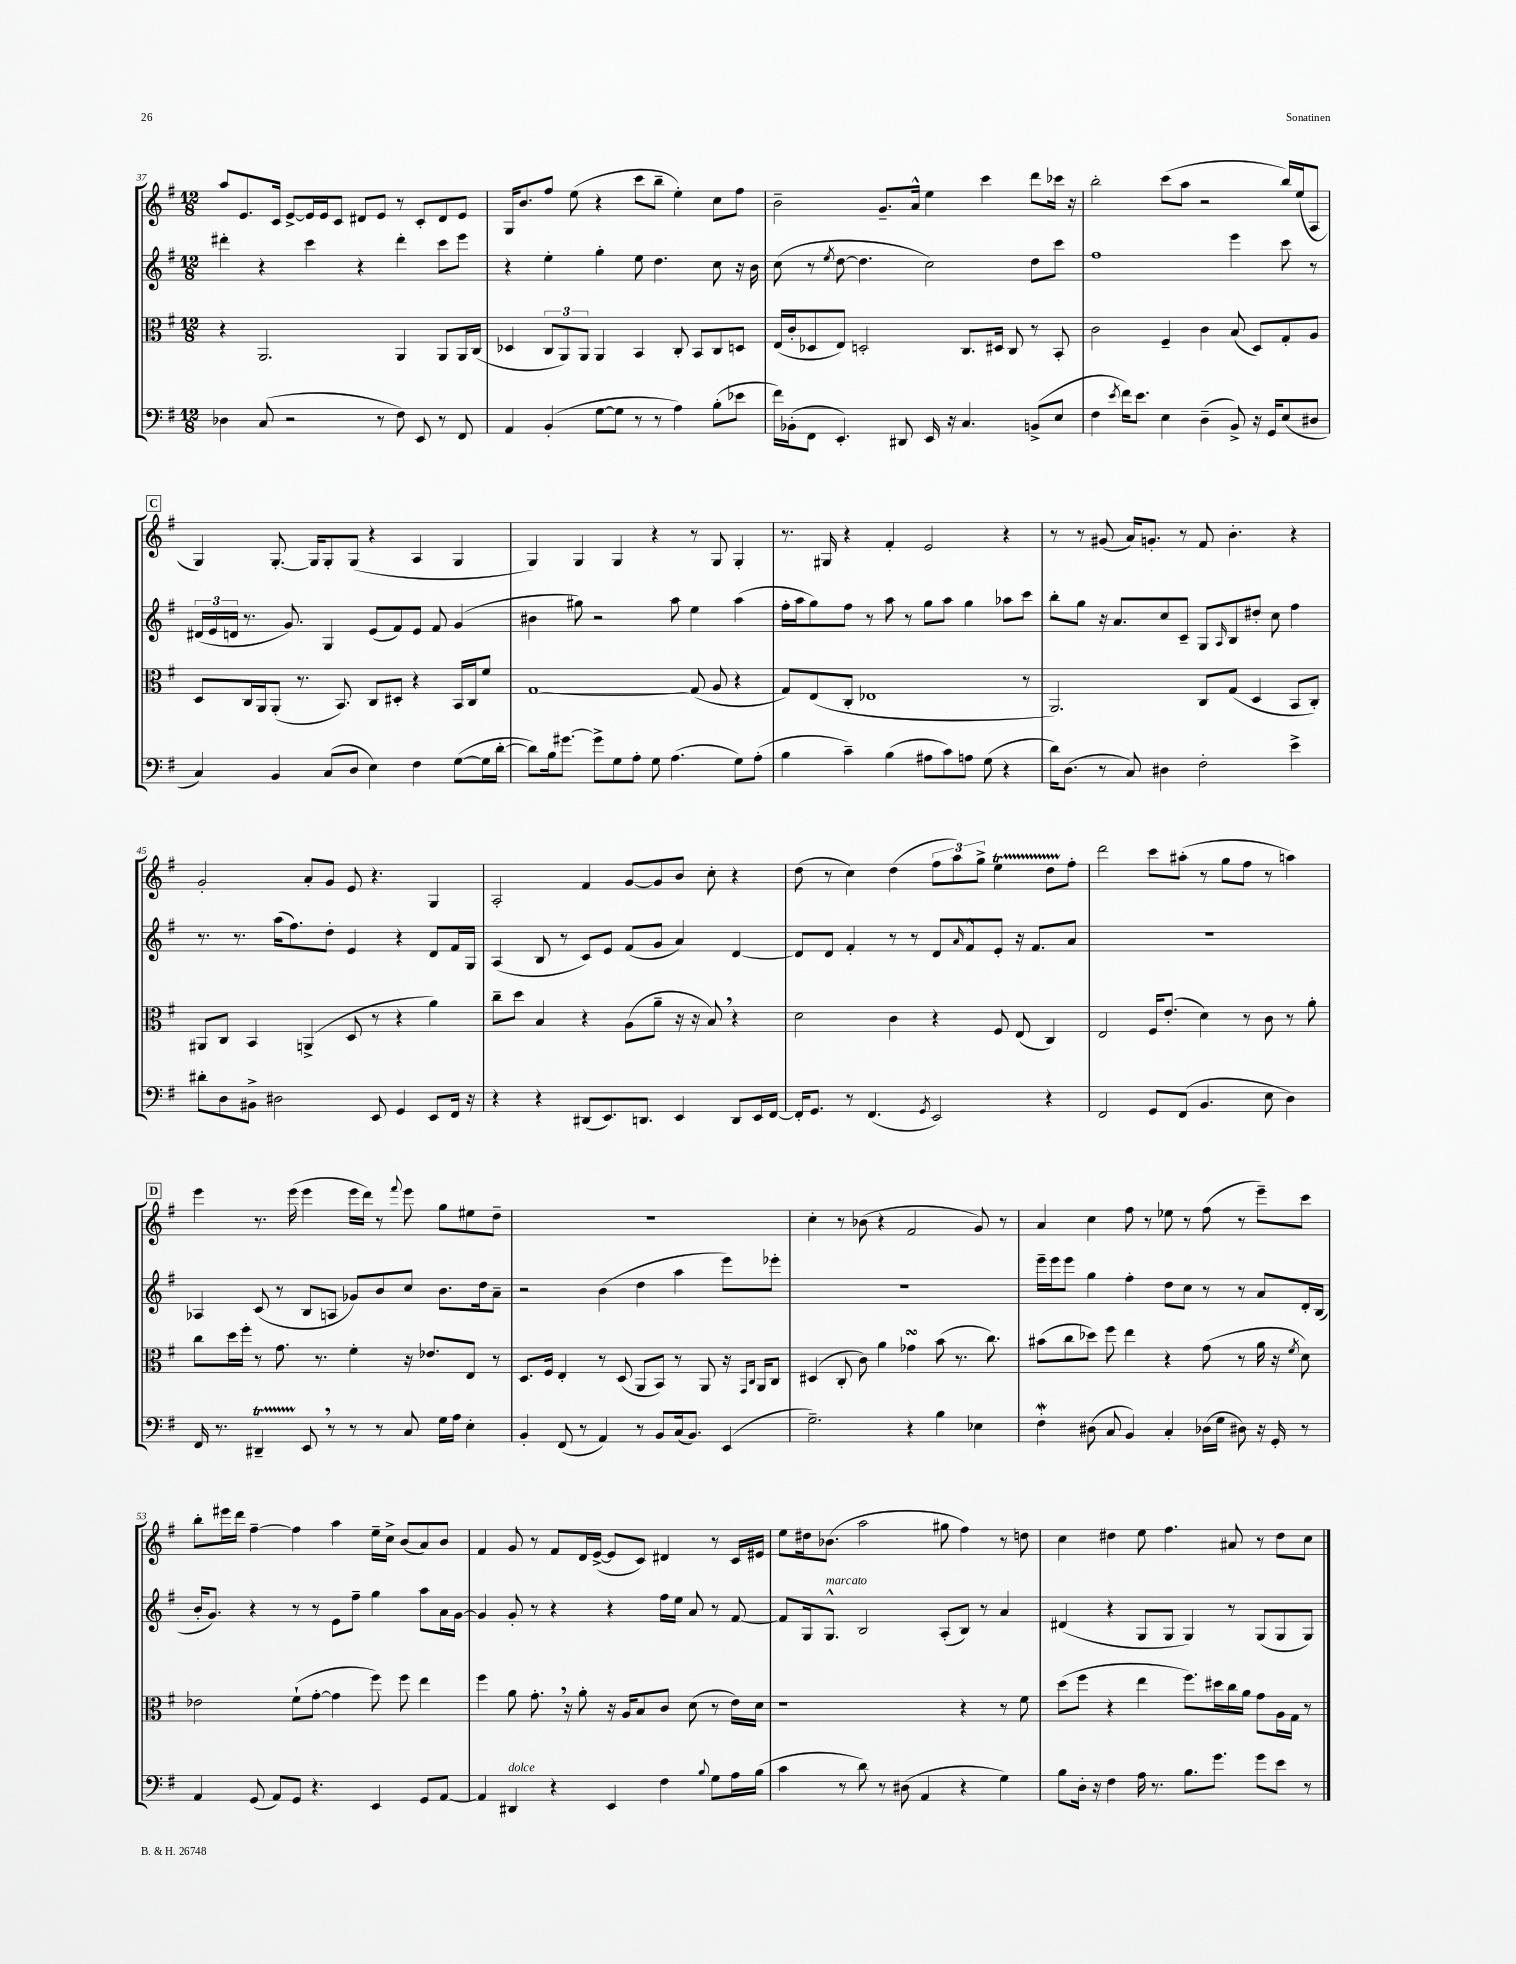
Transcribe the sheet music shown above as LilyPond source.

<<
\new StaffGroup <<
\new Staff = "s0" {
    \clef treble \key g \major \numericTimeSignature \time 12/8
    a''8 e'8. c'16 e'8~-> e'16 e'16 c'8 dis'8 e'8 r8 c'8-. dis'8 e'8 |
    g16 b'8. fis''8 e''8( r4 c'''8 b''8-- e''4-.) c''8 fis''8 |
    b'2-- g'8.-- a'16-^ e''4 c'''4 d'''8 ces'''16 r16 |
    b''2-. c'''8( a''8 r2 b''16) e''16( a8 |
    \mark \markup { \box "C" } g4) g8.~-. g16 g8-. g8( r4 a4 g4 |
    g4) g4 g4 r4 r8 g8 g4-. |
    r8. gis16 r4 fis'4-. e'2 r4 |
    r8 r8 gis'8( a'16) g'8.-. r8 fis'8 b'4.-. r4 |
    g'2-. a'8-. g'8 e'8 r4. g4 |
    a2-. fis'4 g'8~ g'8 b'8 c''8-. r4 |
    d''8( r8 c''4) d''4( \tuplet 3/2 { fis''8 a''8) g''8-> } e''4\startTrillSpan d''8 fis''8-.\stopTrillSpan |
    d'''2 c'''8 ais''8-.( r8 g''8 fis''8 r8 a''4) |
    \mark \markup { \box "D" } e'''4 r8. e'''16( e'''4 e'''16 d'''16) r8 \appoggiatura { fis'''8 } e'''8 g''8 eis''8 d''8-- |
    r1. |
    c''4-. r8 bes'8( r4 fis'2 g'8) r8 |
    a'4 c''4 fis''8 r8 ees''8 r8 fis''8( r8 e'''8--) c'''8 |
    b''8-. eis'''16 d'''16 fis''4~-- fis''4 a''4 e''16-- c''16-> b'8( a'8) b'8 |
    fis'4 g'8 r8 fis'8 d'16 e'16~->( e'8 c'8) dis'4 r8 c'16 eis'16 |
    e''8 dis''16 bes'8.( a''2 gis''8 fis''4) r8 d''8 |
    c''4 dis''4 e''8 fis''4. ais'8 r8 dis''8 c''8 \bar "|." |
}
\new Staff = "s1" {
    \clef treble \key g \major \numericTimeSignature \time 12/8
    dis'''4-. r4 c'''4 r4 dis'''4-. c'''8 e'''8 |
    r4 e''4-. g''4-. e''8 d''4. c''8 r16 b'16 |
    c''8( r8 \acciaccatura { e''8 } d''8~ d''4. c''2) d''8 c'''8 |
    fis''1 e'''4 c'''8 r8 |
    \mark \markup { \box "C" } \tuplet 3/2 { dis'16( e'16 d'16 } r8. g'8.) g4 e'8( fis'8) e'8 fis'8 g'4( |
    bis'4 gis''8) r2 a''8 e''4 a''4( |
    fis''16-. a''16 g''8) fis''8 r8 a''8 r8 g''8 a''8 g''4 aes''8 c'''8 |
    b''8-. g''8 r16 a'8. c''8 c'8-- g8 \grace { a16 } b8 dis''8-. c''8 fis''4 |
    r8. r8. a''16( fis''8.) d''8-. e'4 r4 d'8 fis'16 g16 |
    a4( b8 r8 c'8) e'8 fis'8( g'8 a'4) d'4~ |
    d'8 d'8 fis'4-. r8 r8 d'8 \grace { a'16 } fis'8-^ e'8-. r16 fis'8. a'8 |
    R1. |
    \mark \markup { \box "D" } aes4 c'8( r8 b8 a8 ges'8) b'8 c''8 b'8. d''16 a'8-- |
    r2 b'4( d''4 a''4 e'''8) ees'''8-. |
    R1. |
    e'''16-- e'''16 e'''8 g''4 fis''4-. d''8 c''8 r8 r8 a'8 d'16-. b16( |
    b'16-. g'8.) r4 r8 r8 e'8 fis''8-- g''4 a''8 a'16 g'16~ |
    g'4 g'8-. r8 r4 r4 fis''16 e''16 a'8 r8 fis'8~ |
    fis'8 g16 g8.-^^\markup { \italic "marcato" } b2 a8-.( b8) r8 a'4 |
    dis'4( r4 g8 g8 g4) r8 g8( g8 g8) \bar "|." |
}
\new Staff = "s2" {
    \clef alto \key g \major \numericTimeSignature \time 12/8
    r4 a,2. a,4 a,8 a,16 c16( |
    des4 \tuplet 3/2 { c8 a,8) a,8 } a,4 b,4 c8-. b,8 c8 d8 |
    e16( c'16-. des8 e8) d2-. c8. dis16 c8 r8 b,8-. |
    c'2 fis4-- c'4 b8( d8) g8-. a8 |
    \mark \markup { \box "C" } d8 c16 a,16 a,8-.( r8. b,8.) c8 dis8-. r4 b,16 c16 fis'8 |
    g1~ g8( a8 r4 |
    g8) e8( c8-. ees1 r8 |
    a,2.) c8 g8( d4 b,8 c8-.) |
    ais,8 c8 b,4 a,4->( d8 r8 r4 a'4) |
    c''8-- d''8 b4 r4 a8( a'8-- r16 r16 b8) \breathe r4 |
    d'2 c'4 r4 fis8 e8( c4) |
    e2 fis16 e'8.-.( d'4) r8 c'8 r8 a'8-. |
    \mark \markup { \box "D" } c''8 d''16 fis''16-. r8 g'8. r8. fis'4-. r16 ees'8. e8 r8 |
    d8. fis16 e4-. r8 d8( a,8 b,8) r8 a,8 r16 \grace { g,16 c16 } a,16 c8 |
    dis4( c8-. c'8) a'4 ges'4\turn b'8( r8. c''8.) |
    bis'8( c''8 des''8) fis''8 e''4 r4 g'8( r8 a'16 r16 \acciaccatura { fis'8 } d'8) |
    ees'2 fis'8-!( g'8~-. g'4 fis''8) fis''8 e''4 |
    fis''4 a'8 g'8.-. \breathe r16 a'8-. r16 a16 b8 c'8 d'8( r8 e'16) d'16 |
    r1 r4 r8 fis'8 |
    d''8( fis''8 r4 e''4 fis''8.) dis''16 c''16 a'16 g'8 a16 g16 r8 \bar "|." |
}
\new Staff = "s3" {
    \clef bass \key g \major \numericTimeSignature \time 12/8
    des4 c8( r2 r8 fis8) e,8 r8 fis,8 |
    a,4 b,4-.( g8~ g8 r8 r8 a4) b8-.( ees'8 |
    fis'16) bes,16-.( fis,8 e,4.-.) dis,8 e,16 r16 c4. b,8->( e8 |
    fis4 \acciaccatura { e'8 } fis'16) e'8. e4 d4--( b,8->) r16 g,16 e8( dis8 |
    \mark \markup { \box "C" } c4) b,4 c8( d8 e4) fis4 g8~( g16 d'16~-. |
    d'8) b16 gis'8.~ gis'8-> g8 a8-. g8 a4.( g8) a8-.( |
    b4 c'4--) b4( ais8 c'8) a8 g8( r4 |
    d'16) d8.( r8 c8) dis4 fis2-. e'4-> |
    dis'8-. d8 bis,8-> dis2 e,8 g,4 e,8 fis,16 r16 |
    r4 r4 dis,8( e,8.) d,8. e,4 d,8 e,16 fis,16~ |
    fis,16-. g,8. r8 fis,4.( \acciaccatura { g,8 } e,2) r4 |
    fis,2 g,8 fis,8( b,4. e8 d4) |
    \mark \markup { \box "D" } fis,16 r8. dis,4--\startTrillSpan e,8\stopTrillSpan \breathe r8 r8 r8 c8 g16 a16 e4-. |
    b,4-. fis,8( r8 a,4) r8 b,8 c16( b,8.) e,4( |
    g2.--) r4 b4 ees4 |
    fis4-.\mordent dis8( c8 b,4) c4-. des16( g16 dis8) r16 g,16-. r8 |
    a,4 g,8( a,8) g,8 r4. e,4 g,8 a,8~ |
    a,4 dis,4^\markup { \italic "dolce" } r4 e,4 fis4 \appoggiatura { b8 } g8 a16 b16( |
    c'4 r8 d'8) r8 dis8( a,4 r4 g4) |
    b8 d16-. r16 fis4 a16 r8. b8. g'8. g'8 e'8 r8 \bar "|." |
}
>>
>>
\layout { \context { \Score currentBarNumber = #37 } }
